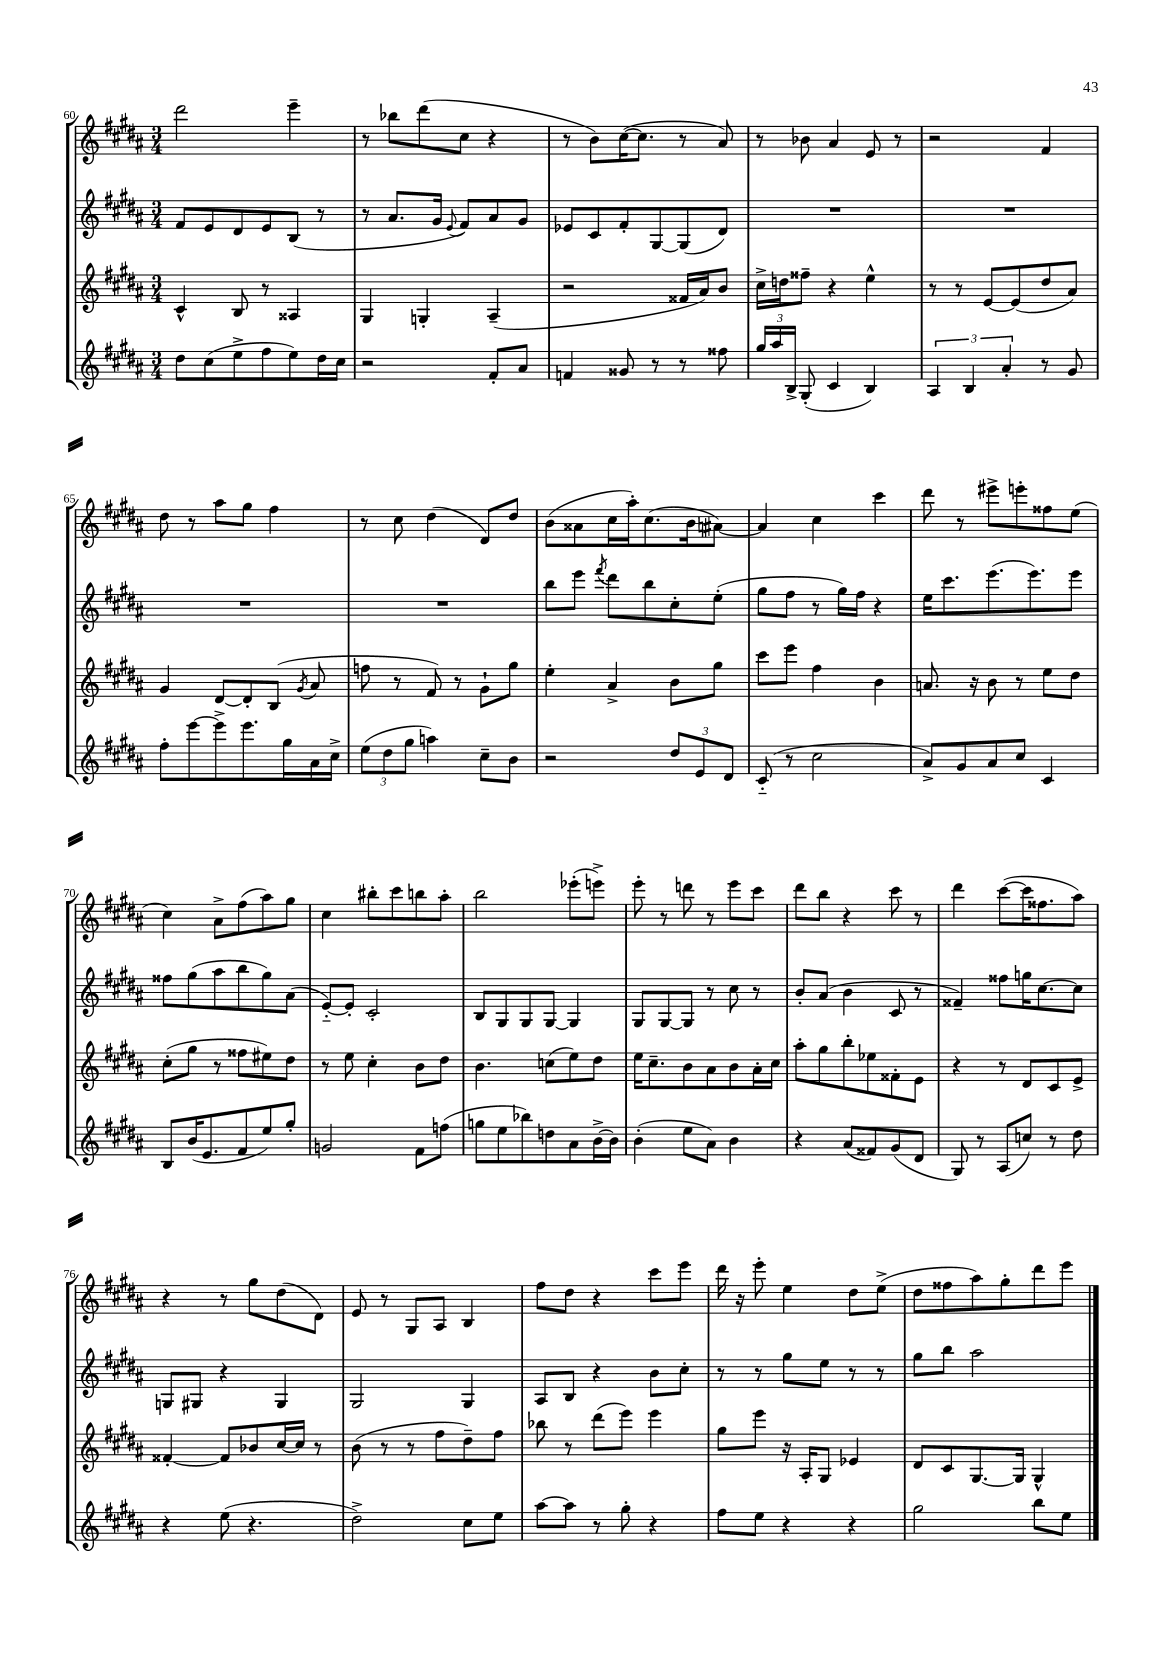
<<
\new StaffGroup <<
\new Staff = "s0" {
    \clef treble \key b \major \numericTimeSignature \time 3/4
    \autoBeamOff dis'''2 e'''4-- |
    r8 bes''8[ dis'''8( cis''8] r4 |
    r8 b'8[) cis''16~( cis''8.] r8 ais'8) |
    r8 bes'8 ais'4 e'8 r8 |
    r2 fis'4 |
    dis''8 r8 ais''8[ gis''8] fis''4 |
    r8 cis''8 dis''4( dis'8[) dis''8] |
    b'8[( aisis'8 cis''16 ais''16-.) cis''8.( b'16 ais'8]~) |
    ais'4 cis''4 cis'''4 |
    dis'''8 r8 eis'''8[-> e'''8-. fisis''8 e''8]( |
    cis''4) ais'8[-> fis''8( ais''8) gis''8] |
    cis''4 bis''8[-. cis'''8 b''8 ais''8]-. |
    b''2 ees'''8[-.( e'''8]->) |
    e'''8-. r8 d'''8 r8 e'''8[ cis'''8] |
    dis'''8[ b''8] r4 cis'''8 r8 |
    dis'''4 cis'''8[~( cis'''16 fisis''8. ais''8]) |
    r4 r8 gis''8[ dis''8( dis'8]) |
    e'8 r8 gis8[ ais8] b4 |
    fis''8[ dis''8] r4 cis'''8[ e'''8] |
    dis'''16 r16 e'''8-. e''4 dis''8[ e''8]->( |
    dis''8[ fisis''8 ais''8) gis''8-. dis'''8 e'''8] \bar "|." |
}
\new Staff = "s1" {
    \clef treble \key b \major \numericTimeSignature \time 3/4
    \autoBeamOff fis'8[ e'8 dis'8 e'8 b8]( r8 |
    r8 ais'8.[ gis'16] \appoggiatura { e'8 } fis'8[) ais'8 gis'8] |
    ees'8[ cis'8 fis'8-. gis8~ gis8( dis'8]) |
    R2. |
    R2. |
    R2. |
    R2. |
    b''8[ e'''8] \acciaccatura { fis'''8 } dis'''8[ b''8 cis''8-. e''8]-.( |
    gis''8[ fis''8] r8 gis''16[) fis''16] r4 |
    e''16[ cis'''8. e'''8.( e'''8.) e'''8] |
    fisis''8[ gis''8( ais''8 b''8 gis''8) ais'8]( |
    e'8[~-_) e'8]-. cis'2-. |
    b8[ gis8 gis8 gis8]~ gis4 |
    gis8[ gis8~ gis8] r8 cis''8 r8 |
    b'8[-. ais'8]( b'4 cis'8 r8 |
    fisis'4--) fisis''8[ g''16 cis''8.~ cis''8] |
    g8[ gis8] r4 gis4 |
    gis2 gis4 |
    ais8[ b8] r4 b'8[ cis''8]-. |
    r8 r8 gis''8[ e''8] r8 r8 |
    gis''8[ b''8] ais''2 \bar "|." |
}
\new Staff = "s2" {
    \clef treble \key b \major \numericTimeSignature \time 3/4
    \autoBeamOff cis'4-^ b8 r8 aisis4 |
    gis4 g4-. ais4--( |
    r2 fisis'16[ ais'16) b'8] |
    cis''16[-> d''16 fisis''8]-- r4 e''4-^ |
    r8 r8 e'8[~ e'8( dis''8 ais'8]) |
    gis'4 dis'8[~ dis'8-. b8]( \acciaccatura { gis'8 } ais'8 |
    f''8 r8 fis'8) r8 gis'8[-! gis''8] |
    e''4-. ais'4-> b'8[ gis''8] |
    cis'''8[ e'''8] fis''4 b'4 |
    a'8. r16 b'8 r8 e''8[ dis''8] |
    cis''8[-.( gis''8] r8 fisis''8[ eis''8) dis''8] |
    r8 e''8 cis''4-. b'8[ dis''8] |
    b'4. c''8[( e''8) dis''8] |
    e''16[ cis''8.-- b'8 ais'8 b'8 ais'16-. cis''16] |
    ais''8[-. gis''8 b''8-. ees''8 fisis'8-. e'8] |
    r4 r8 dis'8[ cis'8 e'8]-> |
    fisis'4~-. fisis'8[ bes'8 cis''16~ cis''16] r8 |
    b'8( r8 r8 fis''8[ dis''8--) fis''8] |
    bes''8 r8 dis'''8[( e'''8]) e'''4 |
    gis''8[ e'''8] r16 ais16[-. gis8] ees'4 |
    dis'8[ cis'8 gis8.~ gis16] gis4-^ \bar "|." |
}
\new Staff = "s3" {
    \clef treble \key b \major \numericTimeSignature \time 3/4
    \autoBeamOff dis''8[ cis''8( e''8-> fis''8 e''8) dis''16 cis''16] |
    r2 fis'8[-. ais'8] |
    f'4 gisis'8 r8 r8 fisis''8 |
    \tuplet 3/2 { gis''16[ ais''16 b16]-> } gis8-.( cis'4 b4) |
    \tuplet 3/2 { ais4 b4 ais'4-. } r8 gis'8 |
    fis''8[-. e'''8~ e'''8-> e'''8. gis''16 ais'16 cis''16]-> |
    \tuplet 3/2 { e''8[( dis''8 gis''8] } a''4) cis''8[-- b'8] |
    r2 \tuplet 3/2 { dis''8[ e'8 dis'8] } |
    cis'8-_( r8 cis''2 |
    ais'8[->) gis'8 ais'8 cis''8] cis'4 |
    b8[ b'16( e'8. fis'8 e''8) gis''8]-. |
    g'2 fis'8[ f''8]( |
    g''8[ e''8 bes''8) d''8 ais'8 b'16~-> b'16] |
    b'4-.( e''8[ ais'8]) b'4 |
    r4 ais'8[( fisis'8) gis'8( dis'8] |
    gis8) r8 ais8[( c''8]) r8 dis''8 |
    r4 e''8( r4. |
    dis''2->) cis''8[ e''8] |
    ais''8[~ ais''8] r8 gis''8-. r4 |
    fis''8[ e''8] r4 r4 |
    gis''2 b''8[ e''8] \bar "|." |
}
>>
>>
\layout { \context { \Score currentBarNumber = #60 } }
